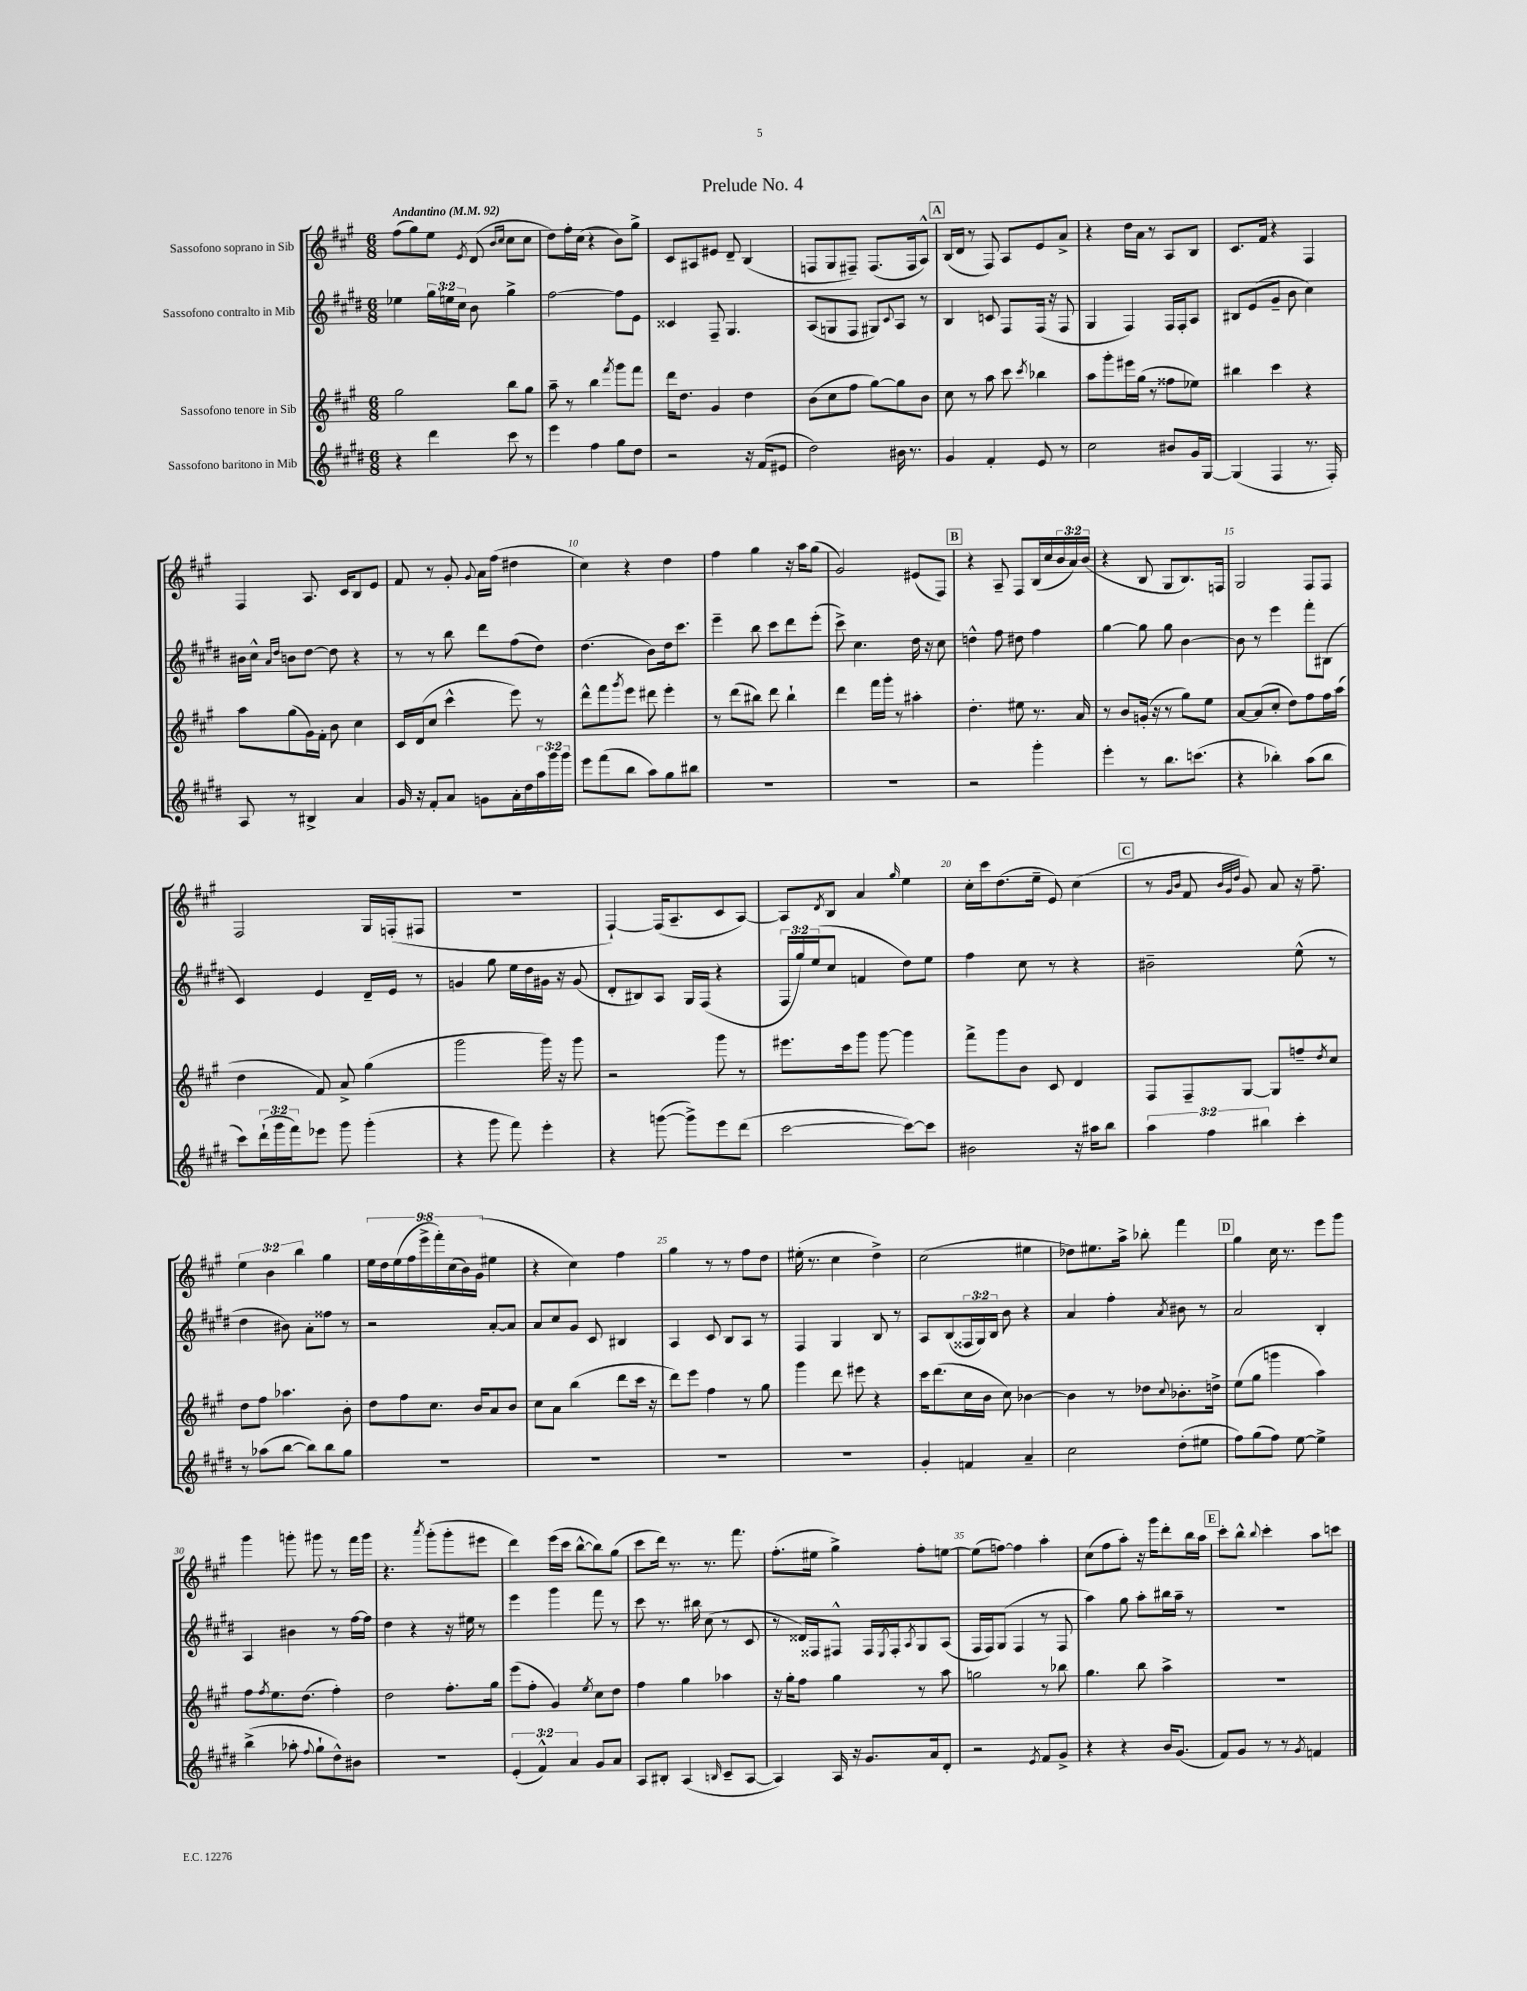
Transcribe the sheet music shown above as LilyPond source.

\header { title = "Prelude No. 4" }
<<
\new StaffGroup <<
\new Staff = "s0" \with { instrumentName = "Sassofono soprano in Sib" } {
    \clef treble \key a \major \numericTimeSignature \time 6/8 \override Staff.TupletNumber.text = #tuplet-number::calc-fraction-text \tempo "Andantino" 4 = 92
    fis''8( gis''8) e''8 \acciaccatura { e'8 } d'8( \grace { b'16 cis''16 } cis''8 cis''8 |
    d''8) fis''16-. cis''16( r4 b'8) gis''8-> |
    cis'8 ais8 eis'8 d'8-- b4( |
    f8 gis8 fis8--) fis8.( fis16 a8-^) |
    \mark \markup { \box "A" } b16( d'16 r8 fis8) a8 e'8 a'8-> |
    r4 d''16 a'16 r8 a8 b8 |
    cis'8. fis'16 r4 fis4 |
    fis4 a8. cis'16 b8 e'8 |
    fis'8 r8 gis'8-. \appoggiatura { gis'8 } a'16 fis''16( dis''4 |
    cis''4) r4 d''4 |
    fis''4 gis''4 r16 a''16 gis''8( |
    gis'2) eis'8( fis8) |
    \mark \markup { \box "B" } r4 a8-- fis8 b16( cis''16 \tuplet 3/2 { b'16 a'16) b'16( } |
    r4 b8 gis8 b8.) f16 |
    gis2 fis8 fis8 |
    fis2 gis16 f16-.( fis8 |
    R2. |
    fis4~-!) fis16( a8.-- cis'8 a8~) |
    a8 \acciaccatura { d'8 } b8 a'4 \grace { gis''16 } e''4 |
    cis''16-. cis'''16 d''8.( e''16-- e'8) cis''4( |
    \mark \markup { \box "C" } r8 \grace { gis'16 b'16 } fis'8 \grace { b'32 gis'32 d''32 } gis'8) a'8 r16 fis''8.-- |
    \tuplet 3/2 { e''4 b'4 b''4 } gis''4 |
    \tuplet 9/8 { e''16 d''16 e''16( fis''16 e'''16-> fis'''16-.) cis''16( b'16) gis'16( } eis''4 |
    r4 cis''4) fis''4 |
    gis''4 r8 r8 fis''8 d''8 |
    eis''16-.( r8. cis''4 d''4->) |
    cis''2( eis''4 |
    des''8) eis''8. a''16-> bes''8-. fis'''4 |
    \mark \markup { \box "D" } gis''4 cis''16 r8. e'''8 gis'''8 |
    gis'''4 g'''8-. gis'''8 r8 fis'''16 gis'''16 |
    r4. \acciaccatura { a'''8 } gis'''8-.( gis'''8-. eis'''8 |
    d'''4) e'''16( cis'''16 b''8~-^ b''8) gis''8( |
    cis'''8 d'''16) r8. r8. fis'''8. |
    fis''8.-.( eis''16 gis''4->) fis''8-. e''8~ |
    e''8( f''8~) f''4 a''4-. |
    cis''8( fis''8 a''8-.) r16 gis'''16 d'''8-. b''16 a''16 |
    \mark \markup { \box "E" } cis'''8-. b''8-^ \appoggiatura { b''8 } cis'''4-. a''8 c'''8 \bar "|." |
}
\new Staff = "s1" \with { instrumentName = "Sassofono contralto in Mib" } {
    \clef treble \key e \major \numericTimeSignature \time 6/8 \override Staff.TupletNumber.text = #tuplet-number::calc-fraction-text
    ees''4 \tuplet 3/2 { gis''16 e''16 cis''16 } b'8 gis''4-> |
    fis''2~ fis''8 e'8 |
    cisis'4 fis8-- gis4. |
    a8( g8 fis8 gis8) \appoggiatura { cis'8 } a8 r8 |
    \mark \markup { \box "A" } b4 c'8 fis8 fis16( r16 fis8 |
    gis4 fis4) fis16 fis16-. a8 |
    bis8 e'8( gis'8-- b'8 cis''4) |
    bis'16 cis''16-^ \grace { a'16 dis''16 } b'8 dis''8~ dis''8 r4 |
    r8 r8 b''8 dis'''8 fis''8( dis''8) |
    dis''4.( b'8) dis''16 cis'''8. |
    e'''4-- b''8 cis'''8 dis'''8 e'''8-.( |
    cis'''8->) cis''4. dis''16 r16 cis''8 |
    \mark \markup { \box "B" } d''4-^ fis''8 dis''8 fis''4 |
    gis''4~ gis''8 gis''8 b'4~ |
    b'8 r8 e'''4 fis'''8-. bis8( |
    cis'4) e'4 dis'16-- e'16 r8 |
    g'4 gis''8 e''16 dis''16 gis'16 r16 gis'8( |
    dis'8-. bis8) a8 gis16 fis16( r4 |
    \tuplet 3/2 { fis16 gis''16) e''16( } cis''8 f'4 dis''8) e''8 |
    fis''4 cis''8 r8 r4 |
    \mark \markup { \box "C" } bis'2-- e''8-^( r8 |
    dis''4 bis'8) a'8-. fisis''8 r8 |
    r2 a'8~-. a'8 |
    a'8 cis''8 gis'8 cis'8 bis4 |
    a4 cis'8 b8 a8 r8 |
    fis4 gis4 b8 r8 |
    a8 b8( \tuplet 3/2 { fisis16 gis16) b16 } b'8 r4 |
    a'4 fis''4-. \acciaccatura { a'8 } bis'8 r8 |
    \mark \markup { \box "D" } a'2 b4-. |
    a4 bis'4 r8 fis''16~ fis''16 |
    dis''4 r4 r16 eis''16 r8 |
    e'''4 gis'''4 fis'''8 r8 |
    cis'''8 r8. bis''16 cis''8( r8 cis'8 |
    r8 disis'16) fisis16 fis8-^ fis16 \acciaccatura { e8 } fis16-. \acciaccatura { a8 } gis8 a8( |
    fis16 fis16) gis8( fis4 r8 fis8 |
    a''4) gis''8 a''8-. bis''16 a''16-- r8 |
    \mark \markup { \box "E" } R2. \bar "|." |
}
\new Staff = "s2" \with { instrumentName = "Sassofono tenore in Sib" } {
    \clef treble \key a \major \numericTimeSignature \time 6/8
    gis''2 b''8 gis''8 |
    a''8-- r8 b''4 \acciaccatura { fis'''8 } gis'''8 fis'''8 |
    d'''16 d''8. gis'4 d''4 |
    b'8( cis''8 fis''8 gis''8~) gis''8 b'8 |
    \mark \markup { \box "A" } cis''8 r8 a''8 cis'''8 \acciaccatura { cis'''8 } bes''4 |
    a''8 gis'''8-. eis'''16 gis''16( r8 fisis''8 ees''8) |
    bis''4 cis'''4 r4 |
    a''8 gis''8( gis'16) fis'16-. b'8 cis''4 |
    cis'16 d'16( cis''8 cis'''4-^ e'''8) r8 |
    d'''8-^ fis'''8 \acciaccatura { gis'''8 } e'''8 dis'''8 e'''4-. |
    r8 d'''8( bis''8) d'''8 bis''4-! |
    d'''4 fis'''16 gis'''16-. r8 ais''4-. |
    \mark \markup { \box "B" } d''4.-. eis''8 r8. a'16 |
    r8 b'8 g'16-.( r16 r8 gis''8) e''8 |
    a'8~ a'8( cis''8-. d''8) fis''8 fis''16 a''16( |
    d''4 fis'8) a'8-> gis''4( |
    gis'''2 gis'''16) r16 gis'''8 |
    r2 gis'''8 r8 |
    eis'''8. cis'''16 gis'''8 gis'''8~ gis'''4 |
    fis'''8-> gis'''8 b'8 cis'8 d'4 |
    \mark \markup { \box "C" } fis8 fis8-- gis8~ gis8 f''8-- \acciaccatura { d''8 } cis''8 |
    d''8 fis''8 aes''4. b'8-. |
    d''8 fis''8 cis''8. b'16 a'8 b'8 |
    cis''8 a'8 b''4( d'''8 cis'''16 r16 |
    d'''8) e'''8 fis''4 r8 gis''8 |
    gis'''4 d'''8 eis'''8 r4 |
    cis'''16 d'''8.( cis''16 b'16 cis''8) bes'4~ |
    bes'4 r8 des''8 \appoggiatura { cis''8 } bes'8.-. d''16-> |
    \mark \markup { \box "D" } e''8( gis''8 g'''4 a''4) |
    fis''8 \acciaccatura { fis''8 } e''8. d''8.( fis''4-.) |
    d''2 fis''8.-. gis''16 |
    e'''8( fis''8-. gis'4) \acciaccatura { e''8 } cis''8 d''8 |
    fis''4 gis''4 aes''4 |
    r16 gis''16-. fis''8 gis''4 r8 a''8 |
    g''2 r8 bes''8 |
    gis''4. b''8 a''4-> |
    \mark \markup { \box "E" } R2. \bar "|." |
}
\new Staff = "s3" \with { instrumentName = "Sassofono baritono in Mib" } {
    \clef treble \key e \major \numericTimeSignature \time 6/8 \override Staff.TupletNumber.text = #tuplet-number::calc-fraction-text
    r4 dis'''4 cis'''8 r8 |
    e'''4 fis''4 gis''8 dis''8 |
    r2 r16 fis'16( eis'8 |
    dis''2) bis'16 r8. |
    \mark \markup { \box "A" } gis'4 fis'4-. e'8 r8 |
    cis''2 bis'8 gis'16 gis16~ |
    gis4( fis4 r8. fis16-.) |
    a8 r8 bis4-> a'4 |
    gis'16 r16 fis'8-. a'8 g'8 a'16-. dis''16 \tuplet 3/2 { a''16 gis'''16 gis'''16 } |
    e'''8 fis'''8( b''8 a''8) gis''8 bis''8 |
    R2. |
    R2. |
    \mark \markup { \box "B" } r2 gis'''4-. |
    e'''4-. r8 b''8. c'''8.( |
    r4 bes''4-.) a''8( bes''8 |
    cis'''8) \tuplet 3/2 { dis'''16-!( gis'''16 fis'''16) } ees'''8 gis'''8 gis'''4-.( |
    r4 gis'''8 fis'''8) e'''4-. |
    r4 g'''8~( g'''8->) e'''8 dis'''8( |
    cis'''2~ cis'''8~) cis'''8 |
    bis'2 r16 ais''16 b''8 |
    \mark \markup { \box "C" } \tuplet 3/2 { a''4 fis''4 bis''4 } cis'''4-. |
    r8 aes''8( b''8~ b''8) b''8 gis''8 |
    R2. |
    R2. |
    R2. |
    R2. |
    gis'4-. f'4 a'4-- |
    cis''2 dis''8-.( eis''8 |
    \mark \markup { \box "D" } fis''8) gis''8( fis''8) e''8~ e''4-> |
    b''4->( aes''8-. \appoggiatura { fis''8 } gis''8-! dis''8-^) bis'8 |
    R2. |
    \tuplet 3/2 { e'4-.( fis'4-^) a'4 } gis'8 a'8 |
    a8 bis8-. a4( \grace { b16 } cis'8-- a8~ |
    a4) a16 r16 gis'8. a'16 dis'8-. |
    r2 \acciaccatura { e'8 } fis'8 gis'8-> |
    r4 r4 b'16 gis'8.( |
    \mark \markup { \box "E" } fis'8) gis'8 r8 r8 \acciaccatura { gis'8 } f'4 \bar "|." |
}
>>
>>
\layout { \context { \Score \override BarNumber.break-visibility = ##(#f #t #t) barNumberVisibility = #(every-nth-bar-number-visible 5) } }
